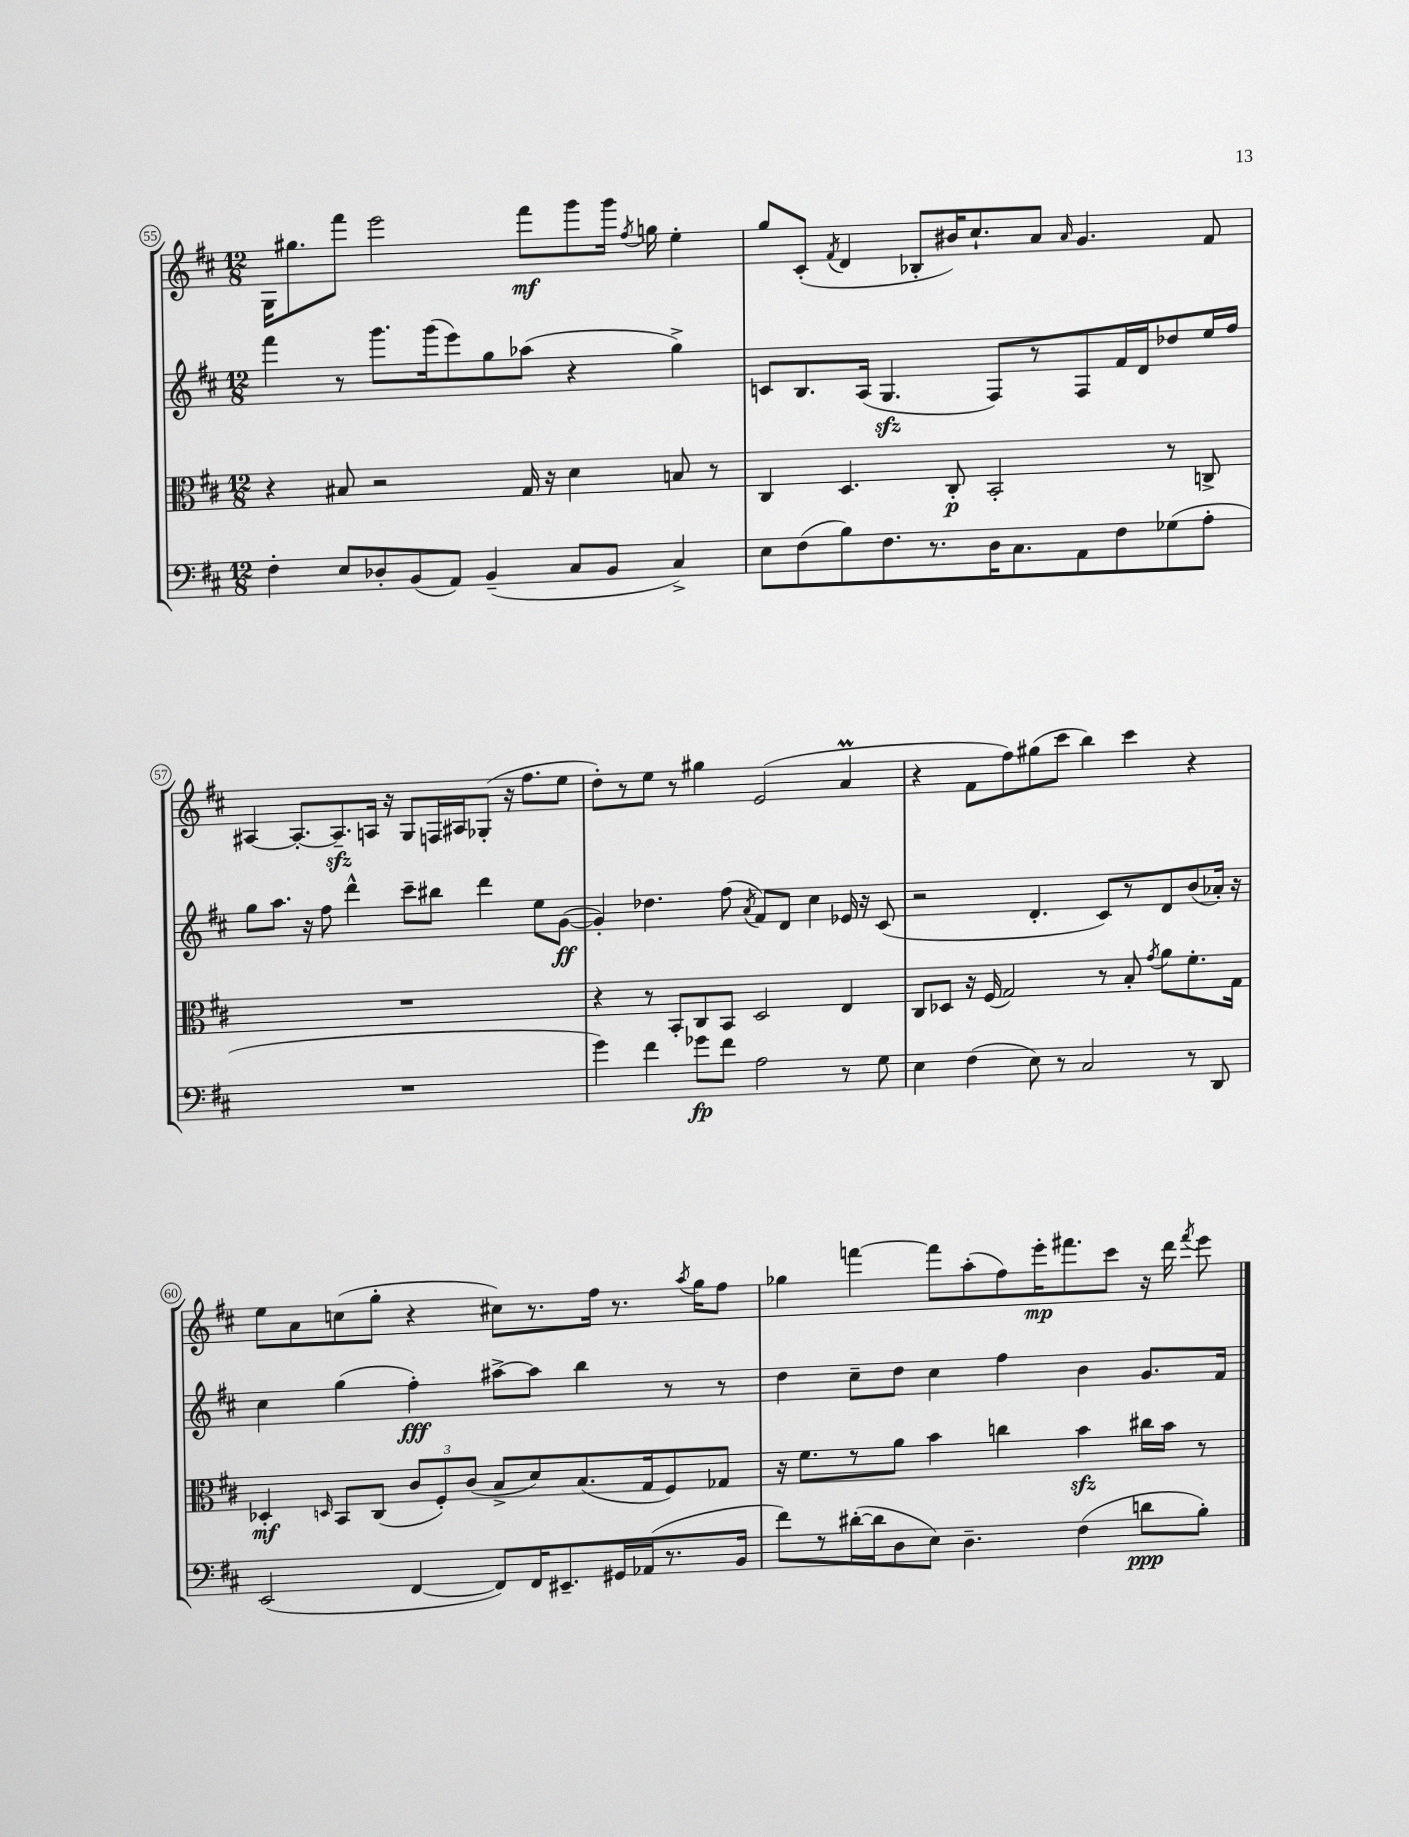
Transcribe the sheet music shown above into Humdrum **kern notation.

**kern	**kern	**kern	**kern
*staff4	*staff3	*staff2	*staff1
*clefF4	*clefC3	*clefG2	*clefG2
*k[f#c#]	*k[f#c#]	*k[f#c#]	*k[f#c#]
*M12/8	*M12/8	*M12/8	*M12/8
4F#'	4r	4fff#	16G
.	.	.	8.gg#
8E	8B#	8r	8fff#
8D-'	2r	8.ggg	2eee
(8BB	.	.	.
.	.	(16ggg	.
8AA)	.	8eee)	.
(4BB~	.	8gg	.
.	16G	(8aa-	8fff#
.	16r	.	.
8C#	4d	4r	8ggg
8BB	.	.	16ggg
.	.	.	8qff#
.	.	.	16gg
4C#^)	8B	4gg^)	4ee'
.	8r	.	.
=	=	=	=
8E	4C#	8c	8gg
(8F#	.	8.B	(8c#'
.	.	.	8qf#
8B)	4.D	.	4d
.	.	(16A	.
8.F#	.	4.G	.
.	.	.	8B-'
8.r	.	.	.
.	8C#'	.	16b#)
.	.	.	8.cc#`
16D	2BB'	8F#)	.
8.C#	.	.	.
.	.	8r	8a
.	.	.	16qqa
8AA	.	8F#	4.g
8F#	.	16f#	.
.	.	16d	.
(8G-	8r	8dd-	.
8A'	8C^	16ee	8f#
.	.	16ff#	.
=	=	=	=
1.r	1.r	8gg	[4A#
.	.	8.aa	.
.	.	.	8.A#'_
.	.	16r	.
.	.	8ff#	.
.	.	.	8.A#~]
.	.	4ddd^^	.
.	.	.	16A
.	.	.	16r
.	.	8ccc#~	8G
.	.	8bb#	16F
.	.	.	16A#
.	.	4ddd	(8G-'
.	.	.	16r
.	.	.	8.ff#
.	.	8ee	.
.	.	([8g	8ee
=	=	=	=
4g)	4r	4g'])	8dd')
.	.	.	8r
4f#	8r	4.dd-	8ee
.	8BB'	.	8r
8g-	8C#	.	4gg#
8f#	8BB	(8ff#	.
.	.	8qa	.
2A	2D	8f#)	(2e
.	.	8d	.
.	.	4cc#	.
8r	4E	16e-	4a
.	.	16r	.
8G	.	(8c#	.
=	=	=	=
4E	8C#	2r	4r
.	8D-	.	.
(4F#	16r	.	8f#
.	(16F#	.	.
.	2G)	.	8ff#)
8E)	.	4.d'	(8gg#
8r	.	.	8ccc#
2C#	.	.	4bb)
.	8r	8c#)	.
.	8B'	8r	4ccc#
.	8qg	.	.
.	8a	8d	.
8r	8.f#'	(8b	4r
8DD	.	16a-')	.
.	16G	16r	.
=	=	=	=
(2EE	4D-'	4cc#	8ee
.	.	.	8a
.	16qqD	.	.
.	8BB	(4gg	(8cc
.	(8C#	.	8gg'
[4FF#	12c#	4ff#')	4r
.	12F#')	.	.
.	(12c#	.	.
8FF#])	8B^	[8aa#^	8cc#)
16FF#	8d)	8aa#]	8.r
8.EE#~	.	.	.
.	(8.B	4bb	.
.	.	.	16ff#
16GG#	.	.	8.r
(16AA-	16G	.	.
8.r	8F#)	8r	.
.	.	.	8qaa
.	.	.	16gg
.	8G-	8r	8ff#
16BB	.	.	.
=	=	=	=
8f#)	16r	4dd	4gg-
.	8.f#	.	.
8r	.	.	.
([16d#'	8r	8cc#~	[4fff
16d#]	.	.	.
8D	8a	8dd	.
8E)	4b	4cc#	8fff]
4.D~	.	.	(8aa'
.	4cc	4ff#	8ff#)
.	.	.	16eee'
.	.	.	8.fff#
(4F#	4b	4b	.
.	.	.	8ccc#
8d	16cc#	8.g	16r
.	16b	.	16ddd
.	.	.	8qfff#
8B')	8r	.	8eee
.	.	16f#	.
==	==	==	==
*-	*-	*-	*-
